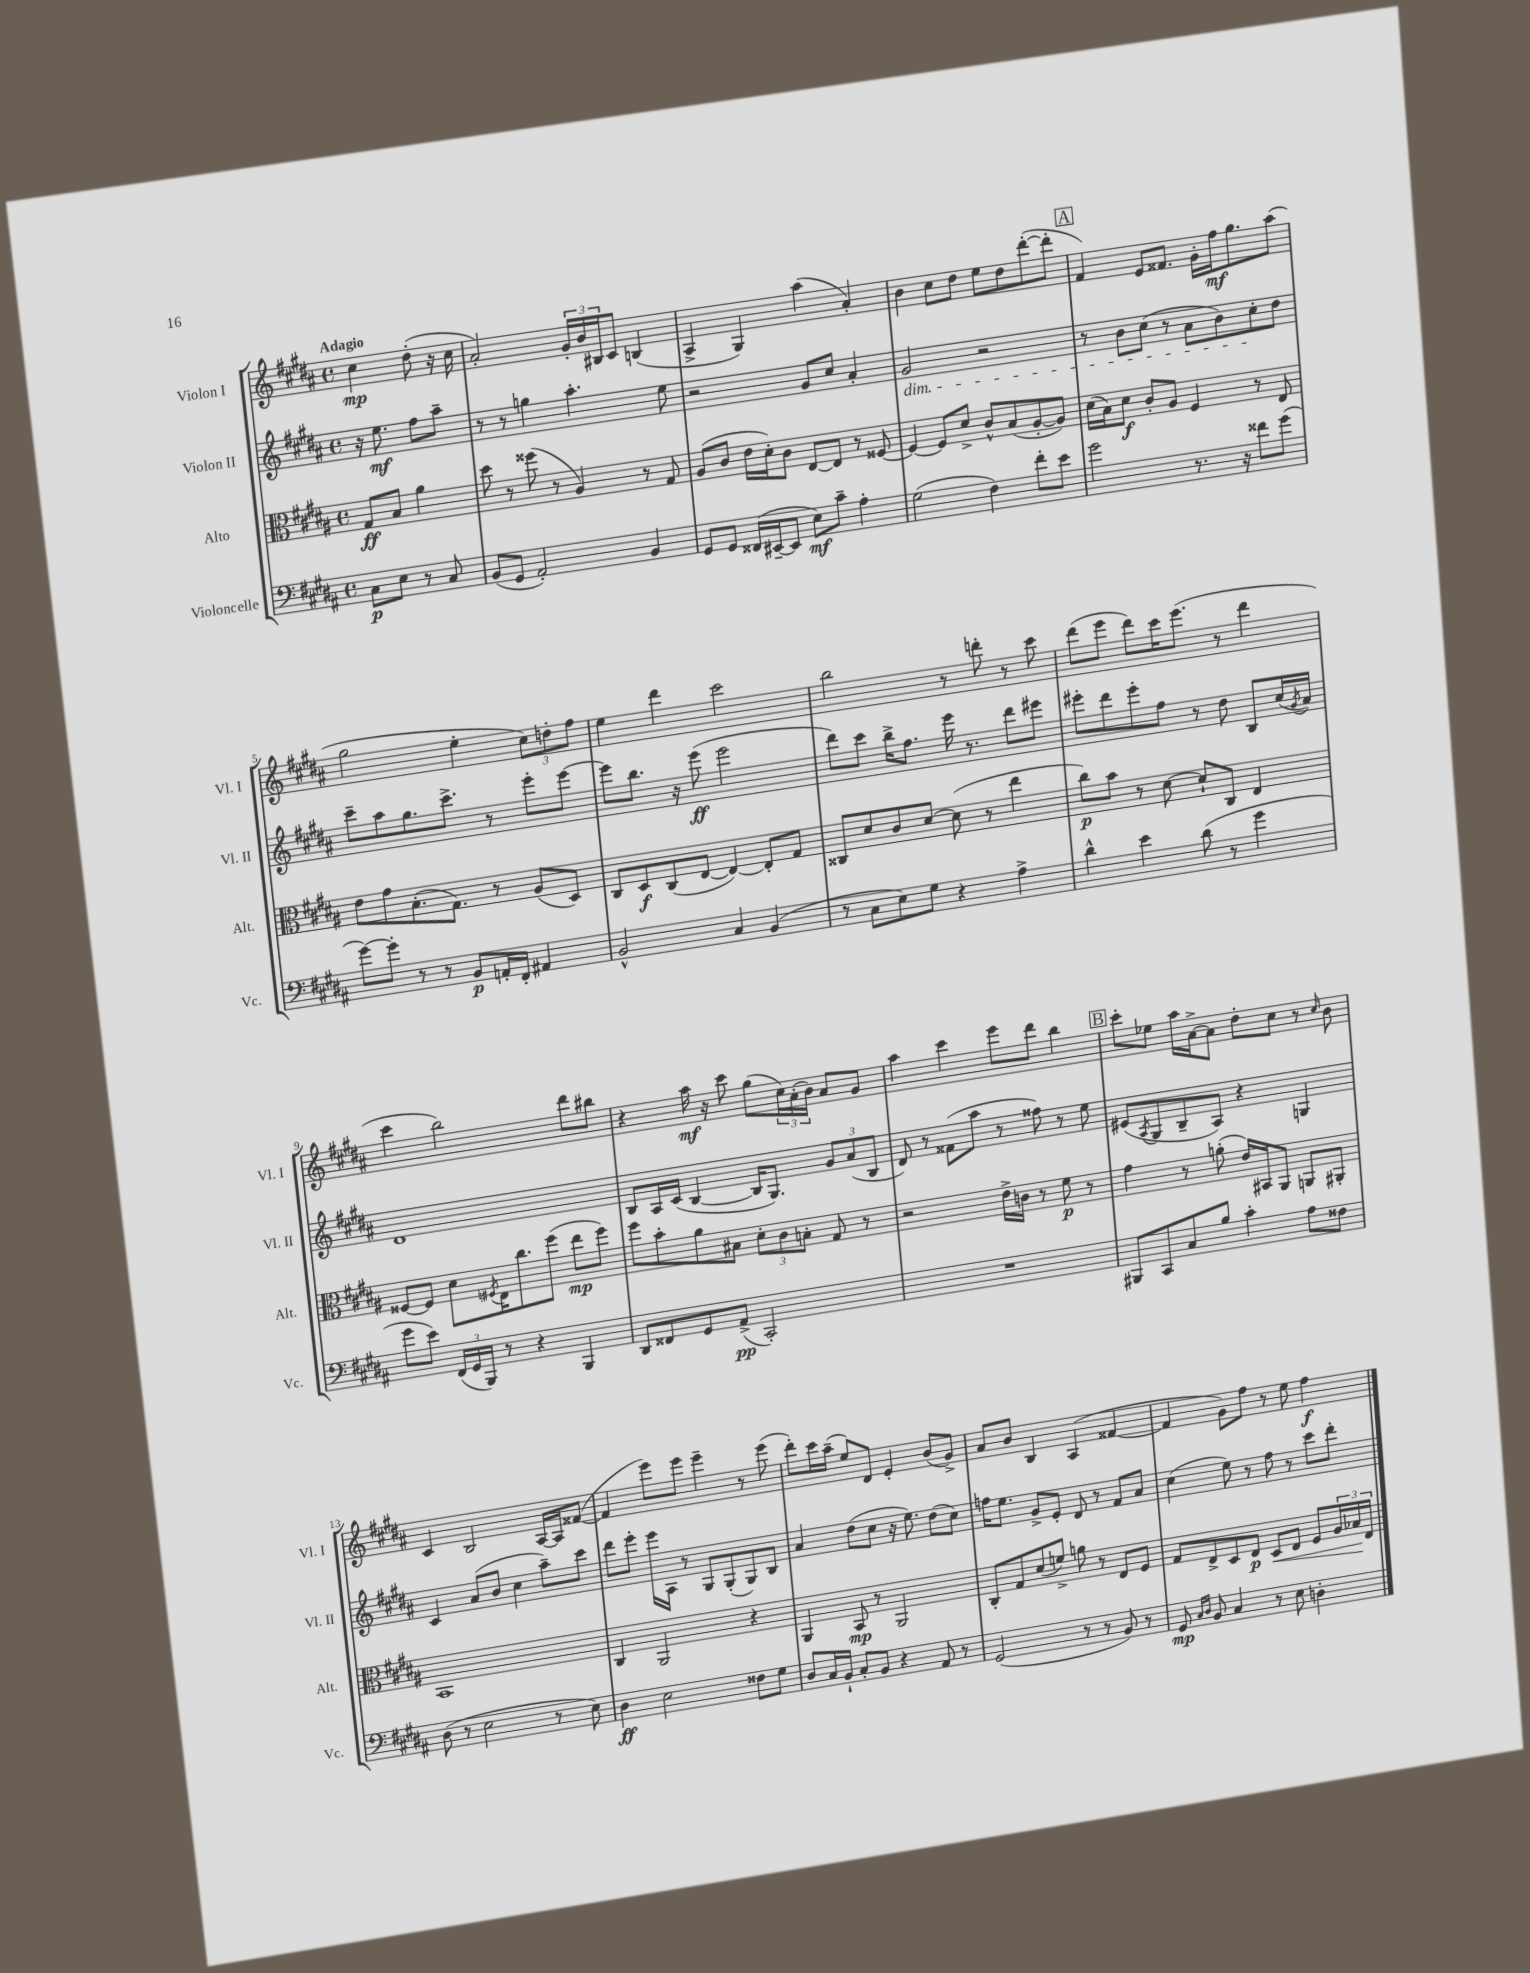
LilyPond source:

<<
\new StaffGroup <<
\new Staff = "s0" \with { instrumentName = "Violon I" shortInstrumentName = "Vl. I" } {
    \clef treble \key b \major \defaultTimeSignature \time 4/4 \partial 2 \tempo "Adagio"
    cis''4\mp dis''8-.( r16 cis''16 |
    ais'2-.) \tuplet 3/2 { gis'16-. b'16 bis16 } cis'8 b4( |
    ais4-> gis4) ais''4( ais'4-.) |
    b'4 cis''8 dis''8 e''8 dis''8 dis'''8~-.( dis'''8-. |
    \mark \markup { \box "A" } fis'4) e'8 fisis'8. gis'16-. fis''16\mf gis''8. ais''8( |
    gis''2 e''4-. \tuplet 3/2 { cis''8) d''8-. fis''8 } |
    e''4 dis'''4 cis'''2 |
    b''2 r8 d'''8-. r8 cis'''8 |
    dis'''8( e'''8 dis'''8) cis'''16 e'''8.( r8 dis'''4 |
    cis'''4 b''2) dis'''8 bis''8 |
    r4 ais''16\mf r16 cis'''8 gis''8( \tuplet 3/2 { cis''16) ais'16-.( b'16) } ais'8 gis'8 |
    ais''4 cis'''4 e'''8 dis'''8 b''4 |
    \mark \markup { \box "B" } cis'''8-. ees''8 ais''16 ais'16~-> ais'8 dis''8-. cis''8 r8 \grace { cis''16 } b'8 |
    cis'4 b2 ais16~ ais16 fisis'8~( |
    fisis'4 e'''8) e'''8 e'''4-- r8 e'''8( |
    dis'''8-.) cis'''16 ais''16--( e''8) dis'8 e'4-. b'8( gis'8->) |
    ais'8 b'8 b4 ais4( fisis'4~ |
    fisis'4 gis'8) fis''8 r8 e''8 fis''4\f \bar "|." |
}
\new Staff = "s1" \with { instrumentName = "Violon II" shortInstrumentName = "Vl. II" } {
    \clef treble \key b \major \defaultTimeSignature \time 4/4 \partial 2
    r16 e''8.\mf fis''8 ais''8-- |
    r8 r8 g''4 ais''4.-. e''8 |
    r2 gis'8 cis''8 ais'4-. |
    gis'2\dim r2 |
    \mark \markup { \box "A" } r8 b'8 cis''8( r8 ais'8 b'8) cis''8-.\! dis''8 |
    cis'''8-- ais''8 gis''8. cis'''8.-> r8 e'''8-. e'''8~ |
    e'''8 b''8. r16 e'''8\ff( e'''2 |
    dis'''8) cis'''8 b''16-> fis''8. e'''16 r8. dis'''8 eis'''8 |
    eis'''8-. dis'''8 eis'''8-. fis''8 r8 dis''8 b8 cis''16( \acciaccatura { gis'8 } ais'16) |
    dis'1 |
    b8 ais16 cis'16( b4~ b16 gis8.) \tuplet 3/2 { gis'8 ais'8( b8 } |
    dis'8) r8 fisis'8( ais''8 r8 fisis''8) r8 e''8 |
    \mark \markup { \box "B" } eis'8( \acciaccatura { ais8 } gis8 b8-- ais8) r4 g4 |
    cis'4 ais'8( b'8 cis''4 ais''8--) cis'''8 |
    dis'''8 e'''8-. e'''16 ais16 r8 gis8 gis8-.( gis8) b8 |
    ais'4 dis''8( cis''8 r16 e''8.) dis''8( cis''8) |
    f''16 e''8. gis'8-> e'8-. dis'8 r8 fis'8 ais'8 |
    cis''4( e''8) r8 fis''8 r8 cis'''8 dis'''8-. \bar "|." |
}
\new Staff = "s2" \with { instrumentName = "Alto" shortInstrumentName = "Alt." } {
    \clef alto \key b \major \defaultTimeSignature \time 4/4 \partial 2
    gis8\ff b8 ais'4 |
    dis''8 r8 fisis''8( r8 ais4) r8 gis8 |
    ais8( cis'8 e'16 dis'16-.) cis'8 e8~ e8 r8 fisis8~ |
    fisis4~ fisis8 dis'8-> cis'8-^ b8( ais8~-. ais8) |
    \mark \markup { \box "A" } dis'16( b16) dis'8\f cis'8-. ais8 fis4 r8 e8 |
    e'8 gis'8 b8.-.( gis8.) r8 ais8( dis8) |
    cis8 dis8\f cis8( e8~ e4~) e8-. gis8 |
    cisis8 dis'8 cis'8 dis'8~ dis'8( r8 e''4 |
    cis''8\p) b'8 r8 dis'8~ dis'8-! cis8 e4 |
    fisis8~ fisis8 dis'8 \acciaccatura { fis8 } e16 cis''8. fis''8( e''8\mp fis''8) |
    fis''8 b'8-. ais'8 bis8 \tuplet 3/2 { dis'8-. cis'8 b8-. } gis8 r8 |
    r2 e'16-> c'16 r8 fis'8\p r8 |
    \mark \markup { \box "B" } gis'4 r8 a'8-.( e'16) bis,16 ais,8 a,8 ais,8-. |
    b,1 |
    cis4 ais,2 r4 |
    ais,4 b,8\mp r8 ais,2 |
    cis8-. gis8 dis'8( f'8->) a'8 r8 e8 fis8 |
    gis8 e8-> dis8 e8\p dis8\< e8 fis8 \tuplet 3/2 { ais16 bes16\! e16 } \bar "|." |
}
\new Staff = "s3" \with { instrumentName = "Violoncelle" shortInstrumentName = "Vc." } {
    \clef bass \key b \major \defaultTimeSignature \time 4/4 \partial 2
    cis8\p e8 r8 cis8 |
    b,8( gis,8 ais,2-.) b,4 |
    gis,8 gis,8 fisis,16( eis,16~-- eis,8 e8\mf) cis'8-- ais4-. |
    gis2( fis4) fis'8-. e'8 |
    \mark \markup { \box "A" } gis'2 r8. r16 fisis'8 gis'8( |
    gis'8~) gis'8-. r8 r8 b,8\p a,16-. fis,16-. ais,4 |
    b,2-^ cis4 b,4( |
    r8 cis8 e8) gis8 r4 ais4-> |
    dis'4-^ e'4 dis'8( r8 gis'4 |
    gis'8 e'8) \tuplet 3/2 { fis,16( gis,16 b,,16) } r8 r4 b,,4 |
    dis,8 fisis,8 gis,8 ais,8->\pp( cis,2-.) |
    R1 |
    \mark \markup { \box "B" } bis,,8 cis,8 cis8 b8 cis'4-. ais8 fisis8 |
    dis8( r8 e2 r8 e8) |
    dis4\ff e2 fisis8 gis8 |
    dis8 cis16 b,16-! cis8-. b,8 r4 ais,8 r8 |
    gis,2( r8 r8 b,8) r8 |
    gis,8\mp \grace { cis16 dis16 } b,8 cis4 r8 e8 d4-. \bar "|." |
}
>>
>>
